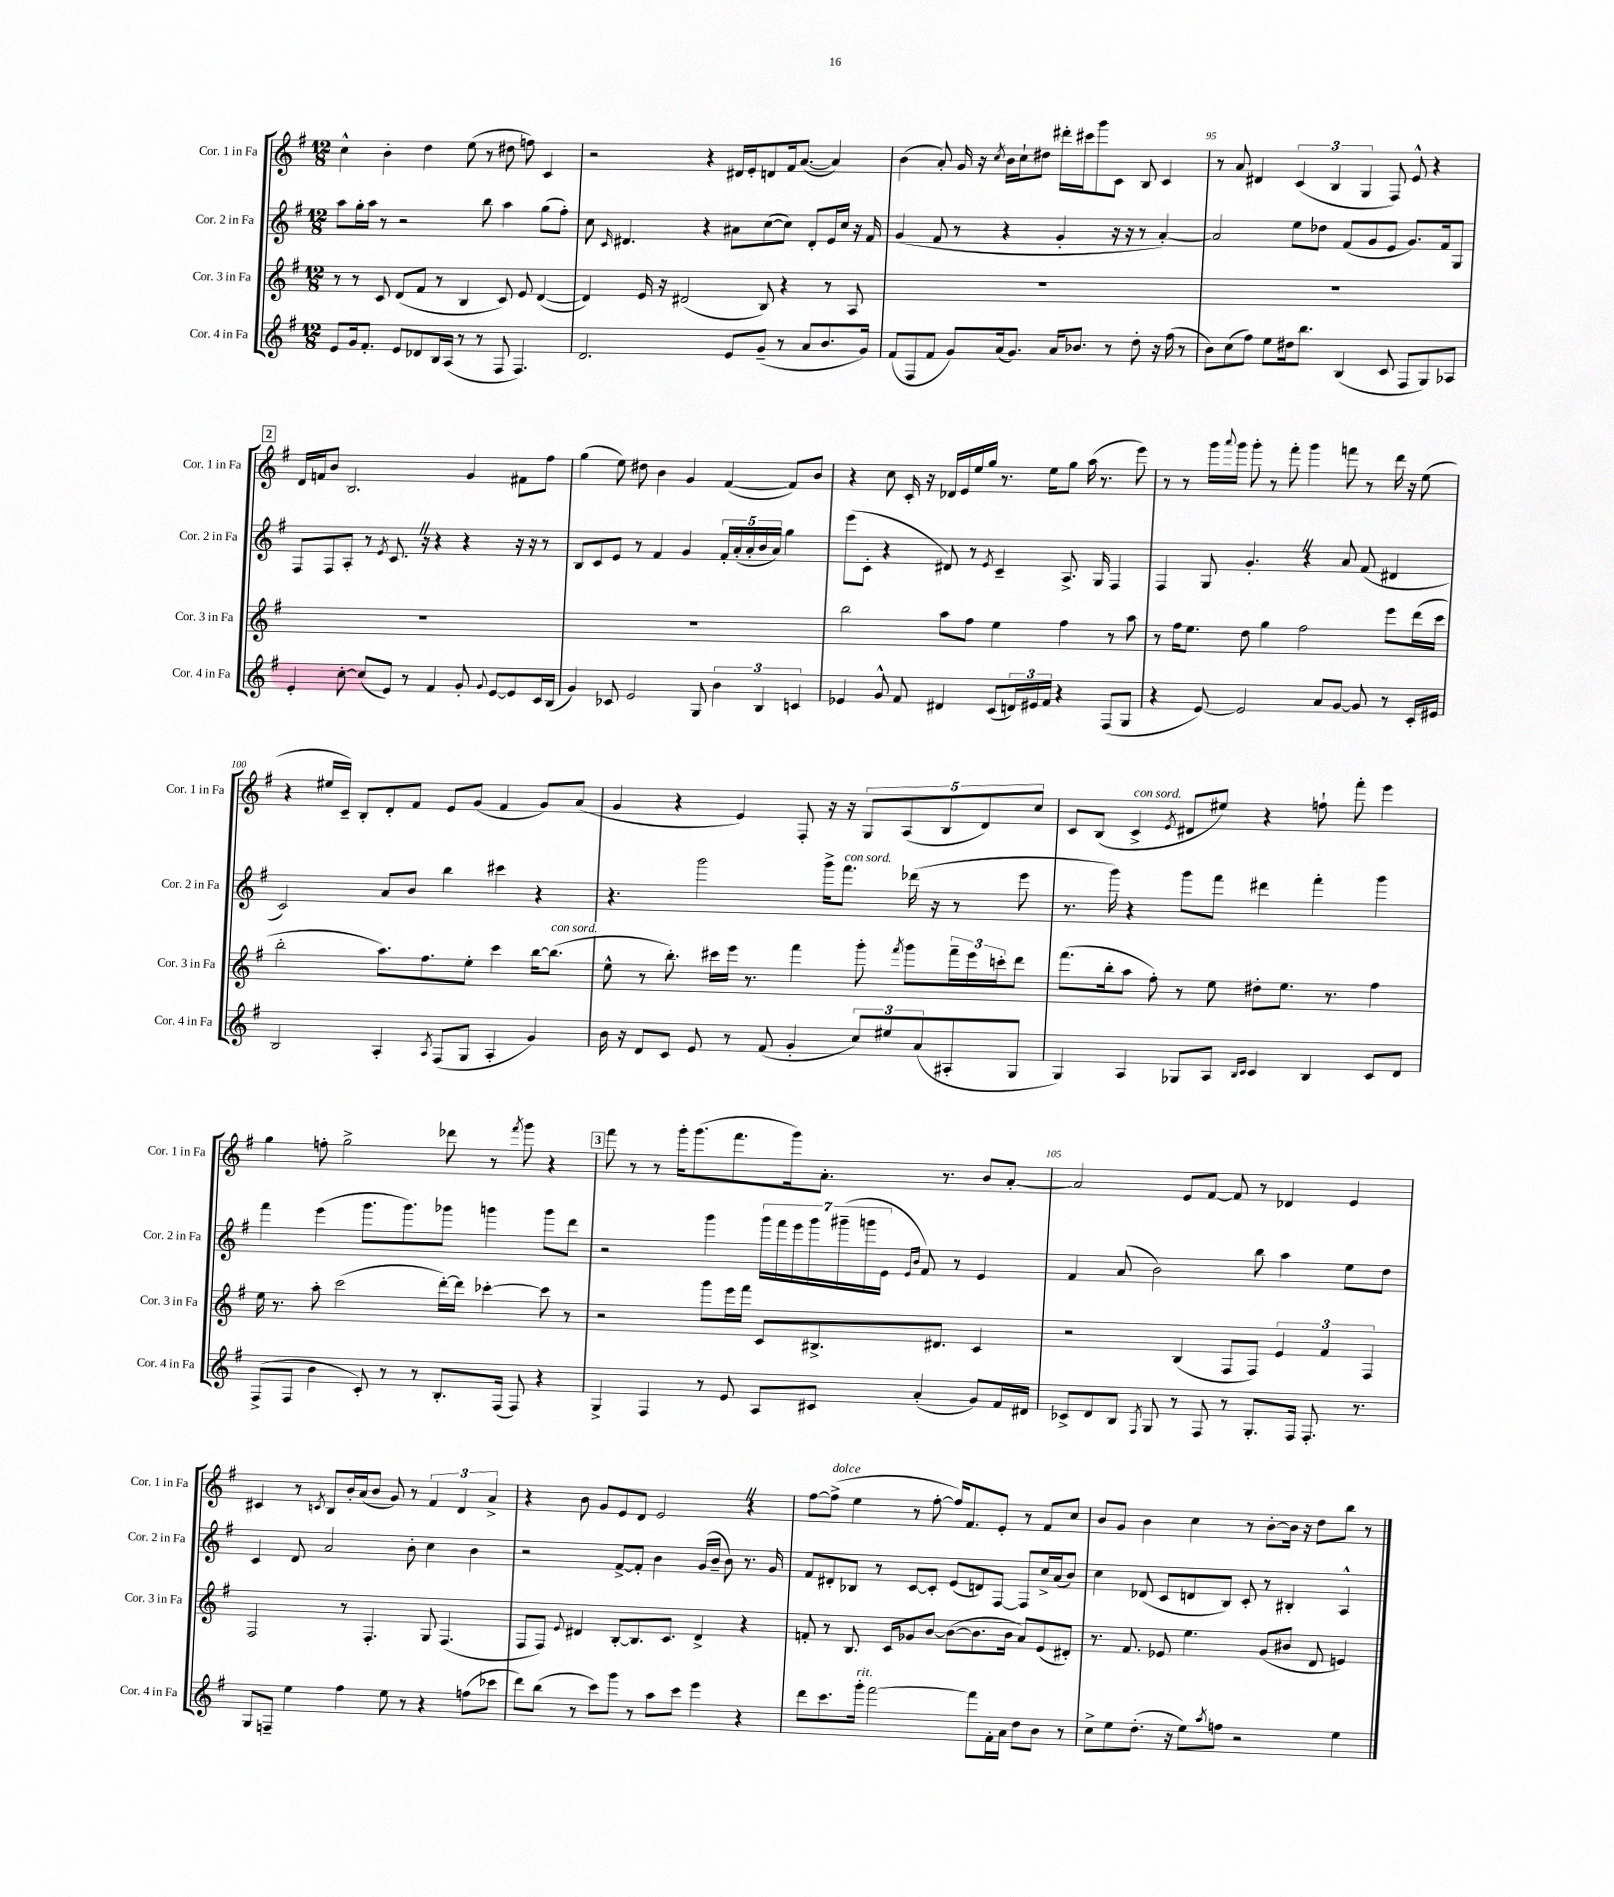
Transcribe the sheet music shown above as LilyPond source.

<<
\new StaffGroup <<
\new Staff = "s0" \with { instrumentName = "Cor. 1 in Fa" shortInstrumentName = "Cor. 1 in Fa" } {
    \clef treble \key g \major \numericTimeSignature \time 12/8
    c''4-^ b'4-. d''4 e''8( r8 dis''8 f''8) c'4 |
    r2 r4 dis'16 e'16-. d'8 fis'16 a'8.~( a'4) |
    b'4( a'8-.) g'16 r16 \acciaccatura { c''8 } b'16 c''16-! dis''8 dis'''16-. cis'''16 g'''8 c'8 b8 c'4 |
    r8 a'8 dis'4 \tuplet 3/2 { c'4( b4 g4 } fis8) e'8-^ r4 |
    \mark \markup { \box "2" } d'16 f'16 b'8 b2. g'4 fis'8 fis''8 |
    g''4( e''8) dis''8 b'4 g'4 fis'4~( fis'8) b'8 |
    r4 c''8 c'16-. r16 des'16 e'16 e''16 g''16 r8. e''16 g''8 a''16( r8. e'''8) |
    r8 r8 g'''16 \appoggiatura { a'''8 } g'''16 g'''8-. r8 fis'''8-. g'''4 f'''8 r8 d'''16 r16 e''8( |
    r4 eis''16 c'16--) b8-. d'8-. fis'8 e'8 g'8( fis'4 g'8) a'8( |
    g'4 r4 e'4) fis8-. r16 r16 \tuplet 5/4 { g8 a8( b8 d'8) c''8 } |
    c'8 b8( c'4->^\markup { \italic "con sord." } \acciaccatura { e'8 } dis'8 eis''8) r4 f''8-! fis'''8-. e'''4 |
    g''4 f''8-. g''2-> des'''8 r8 \acciaccatura { fis'''8 } g'''8 r4 |
    \mark \markup { \box "3" } fis'''8 r8 r8 g'''16-. g'''8.( fis'''8. g'''16) a'8.-. r8. b'8 a'8~-. |
    a'2 e'8 fis'8~ fis'8 r8 des'4 e'4 |
    cis'4 r8 \acciaccatura { c'8 } b8 b'16-. a'16( b'8 g'8) r8 \tuplet 3/2 { fis'4 d'4 a'4-> } |
    r4 b'8 g'8 e'8 d'8 e'2 \once \override BreathingSign.text = \markup { \musicglyph "scripts.caesura.straight" } \breathe r4 |
    fis''8~ fis''8->^\markup { \italic "dolce" }( e''4 r8 fis''8~-. fis''16) fis'8. e'8-. r8 fis'8 c''8 |
    b'8 g'8 b'4 c''4 r8 b'8~-. b'16 r16 d''8 b''8 r8 \bar "|." |
}
\new Staff = "s1" \with { instrumentName = "Cor. 2 in Fa" shortInstrumentName = "Cor. 2 in Fa" } {
    \clef treble \key g \major \numericTimeSignature \time 12/8
    a''8 g''16-. a''16 r8 r2 b''8 a''4 g''8( fis''8-.) |
    c''8 \grace { c'16 } dis'4. r4 ais'8 c''8~( c''8) dis'8-. e'16 c''16 r16 fis'16 |
    g'4( fis'8 r8 r4 g'4-. r16 r16 r8 a'4~-.) |
    a'2 e''8 des''8 fis'8( g'8 e'8 g'8.) fis'16 g8 |
    \mark \markup { \box "2" } fis8 fis8 a8-. r8 \acciaccatura { e'8 } c'8. \once \override BreathingSign.text = \markup { \musicglyph "scripts.caesura.straight" } \breathe r16 r4 r4 r16 r16 r8 |
    b8 c'8 e'8 r8 fis'4 g'4 \tuplet 5/4 { fis'16-. a'16-.( a'16-. b'16 a'16) } g''4 |
    e'''8( c'8-. r4 dis'8) r8 \acciaccatura { e'8 } c'4-- a8.-> g16 fis4 |
    fis4 g8 g'4.-. \once \override BreathingSign.text = \markup { \musicglyph "scripts.caesura.straight" } \breathe r4 a'8 fis'8( dis'4 |
    c'2) a'8 b'8 b''4 cis'''4 r4 |
    r4. g'''2 g'''16-> fis'''8.^\markup { \italic "con sord." } des'''16( r16 r8 e'''8 |
    r8. g'''16) r4 g'''8 fis'''8 dis'''4 fis'''4-. g'''4 |
    fis'''4 e'''4( g'''8. g'''8.) ges'''8 g'''4 g'''8 d'''8 |
    \mark \markup { \box "3" } r2 g'''4 \tuplet 7/4 { g'''16 fis'''16 e'''16 g'''16 gis'''16--( g'''16 e'16 } \grace { e'16 b'16 } fis'8) r8 e'4 |
    fis'4 a'8( b'2) b''8 a''4 e''8 d''8 |
    c'4 d'8 a'2 b'8-. c''4 b'4 |
    r2 fis'8~-> fis'8-. b'4 g'16( b'16-- b'8) r8. g'16 |
    fis'8 dis'8-. bes8 r8 c'8~ c'8-. e'8( d'8) fis8~ fis8 c''16-> a'16( b'8) |
    c''4 des'8( c'8 d'8 b8) c'8-. r8 bis4-. a4-^ \bar "|." |
}
\new Staff = "s2" \with { instrumentName = "Cor. 3 in Fa" shortInstrumentName = "Cor. 3 in Fa" } {
    \clef treble \key g \major \numericTimeSignature \time 12/8
    r8 r8 c'8 d'8( fis'8 r8 b4 c'8) e'8 d'4~( |
    d'4) e'16 r16 dis'2( b8) r4 r8 a8 |
    R1. |
    R1. |
    \mark \markup { \box "2" } R1. |
    R1. |
    b''2 a''8 fis''8 e''4 fis''4 r8 a''8 |
    r8 fis''16 e''8. d''8 g''4 fis''2 e'''8 d'''16( c'''16 |
    b''2-. a''8.) fis''8. e''8-. c'''4 b''16~ b''8.^\markup { \italic "con sord." }( |
    e''8-^ r8 b''8.-.) cis'''16 e'''16 r8. fis'''4 g'''8-. \acciaccatura { fis'''8 } g'''8 \tuplet 3/2 { fis'''16-- e'''16 c'''16-. } d'''8 |
    fis'''8.( b''16-. a''8 fis''8-.) r8 e''8 dis''8-. e''8. r8. fis''4 |
    e''16 r8. a''8-. c'''2( d'''16~-.) d'''16 ces'''4~-. ces'''8 r8 |
    \mark \markup { \box "3" } r2 g'''8 e'''16 fis'''16 c'8 bis8.-> dis'8. c'4 |
    r2 b4( fis8 fis8) \tuplet 3/2 { e'4 fis'4 fis4 } |
    fis2 r8 fis4.-. g8 fis4.( |
    fis8 fis8) \appoggiatura { e'8 } dis'4 b8~-. b8. c'8. dis'4-> r4 |
    f'8-. r8 b8. c'16 ges'8 b'8~ b'8~( b'8. b'16 a'8) e'8( dis'8-.) |
    r8. fis'8. ees'8 e''4. g'8( bis'8 d'8 e'4) \bar "|." |
}
\new Staff = "s3" \with { instrumentName = "Cor. 4 in Fa" shortInstrumentName = "Cor. 4 in Fa" } {
    \clef treble \key g \major \numericTimeSignature \time 12/8
    e'8 g'16 fis'8.-. e'8 des'8 b16 a16( r8 r8 fis8 fis4.) |
    d'2. e'8 g'8--( r8 a'8 b'8. g'16) |
    fis'8( fis8 fis'8 g'8) a'16( g'8.) a'16 bes'8. r8 d''8-. r16 fis''16( r8 |
    b'8) c''8( fis''8) e''8 dis''16 b''8. b4( c'8 fis8 g8) aes8 |
    \mark \markup { \box "2" } e'4-. c''8~-. c''8( e'8) r8 fis'4 g'8-. \appoggiatura { g'8 } e'8~ e'8 c'16 b16( |
    g'4) ces'8 e'2 g8 \tuplet 3/2 { b'4 b4 c'4 } |
    ees'4 g'8-^ fis'8 dis'4 c'8( \tuplet 3/2 { d'16) eis'16 fis'16 } r4 fis8( g8 |
    r4 e'8~) e'2 a'8 g'8~ g'8 r8 c'16-. eis'16 |
    b2 a4-. \acciaccatura { a8 } fis8( g8 a4-. g'4) |
    b'16 r16 d'8 c'8 e'8 r8 fis'8( g'4-. \tuplet 3/2 { c''8) eis''8 a'8( } ais8-. g8 |
    g4) a4 ges8 a8 \grace { b16 c'16 } c'4 b4 c'8 d'8 |
    fis8->( fis8 b'4 c'8-.) r8 r8 b8.-. fis16( fis8) r4 |
    \mark \markup { \box "3" } g4-> fis4 r8 e'8 a8 cis'8 a'4-.( g'8) fis'16 dis'16 |
    ces'8-> d'8 b8 \acciaccatura { fis8 } g8 r8 fis8 r8 g8.-. fis16 fis8.-. r8. |
    g8 f8-- e''4 fis''4 e''8 r8 r4 f''8( ces'''8 |
    d'''8) b''8( r8 c'''8) g'''8 r8 a''8 c'''8 e'''4 r4 |
    d'''8 c'''8. g'''16-.^\markup { \italic "rit." } fis'''2~ fis'''8 fis'16-. a'16 d''8 b'8 r8 |
    c''8-> e''8 d''8.-.( r16 e''8) \acciaccatura { a''8 } f''8 r2 e''4 \bar "|." |
}
>>
>>
\layout { \context { \Score currentBarNumber = #92 \override BarNumber.break-visibility = ##(#f #t #t) barNumberVisibility = #(every-nth-bar-number-visible 5) } }
